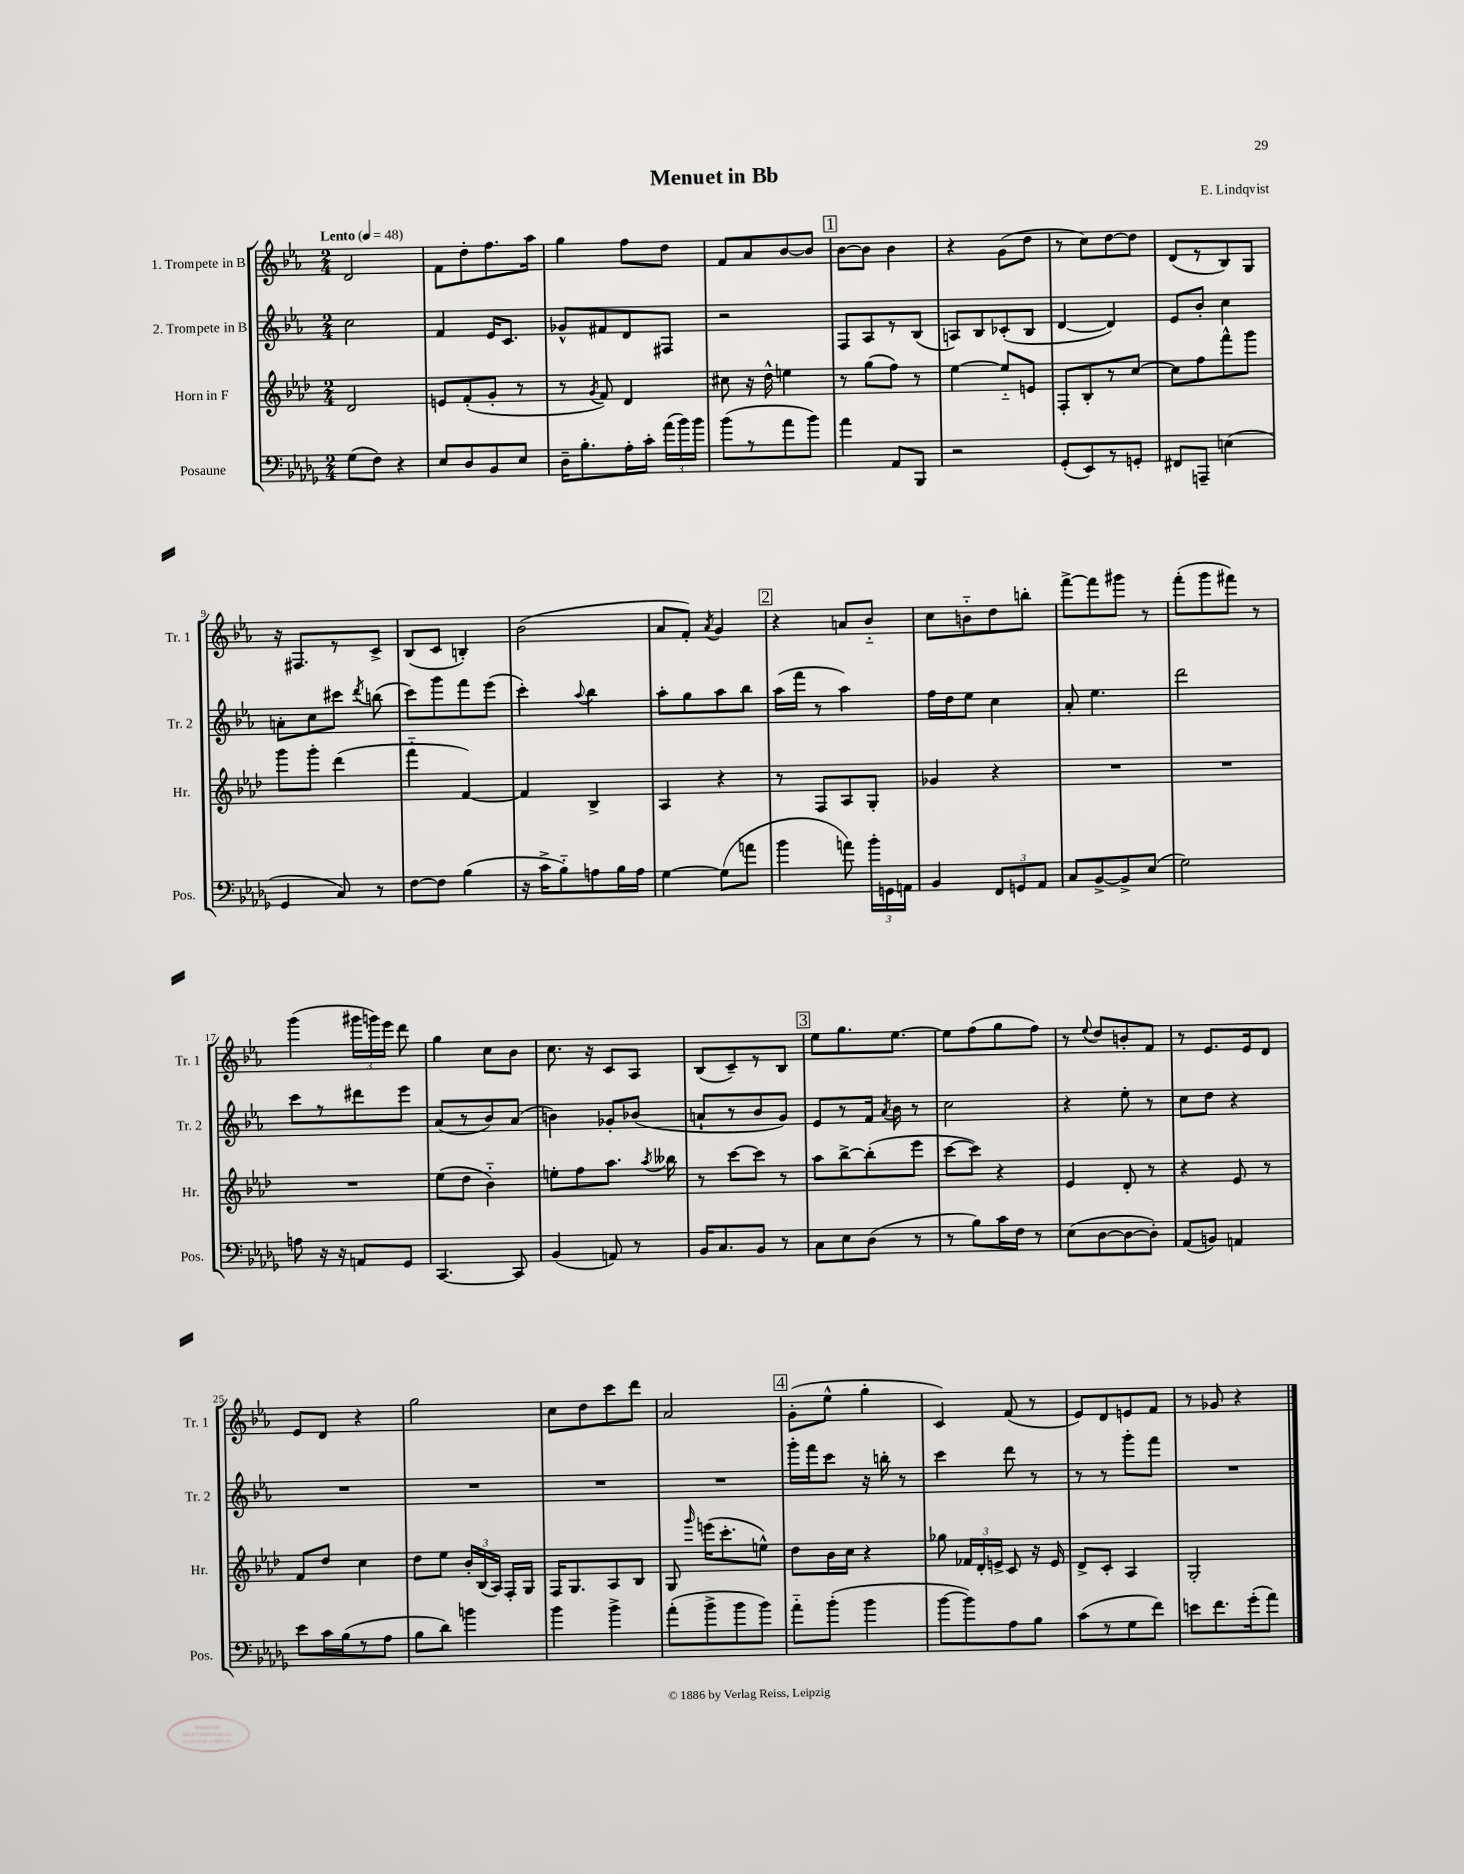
\header { title = "Menuet in Bb" composer = "E. Lindqvist" }
<<
\new StaffGroup <<
\new Staff = "s0" \with { instrumentName = "1. Trompete in B" shortInstrumentName = "Tr. 1" } {
    \clef treble \key ees \major \numericTimeSignature \time 2/4 \tempo "Lento" 4 = 48
    \autoBeamOff d'2 |
    f'8[ d''8-. f''8. aes''16] |
    g''4 f''8[ d''8] |
    f'8[ aes'8 bes'8~ bes'8] |
    \mark \markup { \box "1" } bes'8[~ bes'8] bes'4 |
    r4 g'8[( d''8] |
    r8 c''8[) d''8~ d''8] |
    d'8[( r8 bes8) g8] |
    r16 fis8.[ r8 c'8]-> |
    bes8[( c'8] b4-.) |
    bes'2( |
    aes'8[ f'8]-.) \acciaccatura { aes'8 } g'4 |
    \mark \markup { \box "2" } r4 a'8[ bes'8]-_ |
    c''8[ b'8-_ d''8 b''8]-. |
    f'''8[~-> f'''8 gis'''8] r8 |
    f'''8[-.( g'''8 fis'''8]) r8 |
    g'''4( \tuplet 3/2 { gis'''16[ g'''16) ees'''16] } d'''8 |
    g''4 c''8[ bes'8] |
    c''8. r16 c'8[ aes8] |
    bes8[( c'8--) r8 bes8] |
    \mark \markup { \box "3" } ees''8[ g''8. ees''8.]~ |
    ees''8[ f''8( g''8 f''8]) |
    r8 \appoggiatura { ees''8 } d''8[ b'8-. f'8] |
    r8 ees'8.[ ees'16 d'8] |
    ees'8[ d'8] r4 |
    g''2 |
    c''8[ d''8 c'''8 d'''8] |
    aes'2 |
    \mark \markup { \box "4" } g'8[-.( ees''8]-^ g''4-. |
    c'4) f'8( r8 |
    ees'8[) d'8 e'8 f'8] |
    r8 ges'8 r4 \bar "|." |
}
\new Staff = "s1" \with { instrumentName = "2. Trompete in B" shortInstrumentName = "Tr. 2" } {
    \clef treble \key ees \major \numericTimeSignature \time 2/4
    \autoBeamOff c''2 |
    f'4 ees'16[ c'8.] |
    ges'8[-^ fis'8 d'8 fis8] |
    r2 |
    \mark \markup { \box "1" } f8[ aes8 r8 bes8]( |
    a8[) bes8 ces'8-.( bes8] |
    d'4~ d'4) |
    ees'8[ bes'8]-. c''4 |
    a'8[-. c''8 cis'''8] \acciaccatura { d'''8 } b''8( |
    c'''8[) g'''8 f'''8 ees'''8]( |
    c'''4-.) \appoggiatura { aes''8 } bes''4 |
    aes''8[-. g''8 aes''8 bes''8] |
    \mark \markup { \box "2" } aes''16[( f'''16] r8 aes''4) |
    f''16[ d''16 ees''8] c''4 |
    aes'8-. ees''4. |
    d'''2 |
    c'''8[ r8 dis'''8 ees'''8] |
    aes'8[( r8 bes'8) aes'8]( |
    b'4) ges'8[-. bes'8]( |
    a'8[-! r8 bes'8 g'8]) |
    \mark \markup { \box "3" } ees'8[ r8 f'16] \acciaccatura { aes'8 } bes'16 r8 |
    c''2 |
    r4 ees''8-. r8 |
    c''8[ d''8] r4 |
    R2 |
    R2 |
    R2 |
    R2 |
    \mark \markup { \box "4" } g'''16[-. f'''16 c'''8] r16 b''16-. r8 |
    c'''4 d'''8 r8 |
    r8 r8 g'''8[-. f'''8] |
    R2 \bar "|." |
}
\new Staff = "s2" \with { instrumentName = "Horn in F" shortInstrumentName = "Hr." } {
    \clef treble \key aes \major \numericTimeSignature \time 2/4
    \autoBeamOff des'2 |
    e'8[ f'8-.( g'8]-. r8 |
    r8 \acciaccatura { g'8 } f'8) des'4 |
    cis''8 r16 des''16-^ e''4 |
    \mark \markup { \box "1" } r8 g''8[( f''8]) r8 |
    ees''4~ ees''8[-_ e'8] |
    f8[-. bes8-. r8 c''8]~ |
    c''8[ f''8 f'''8-^ g'''8] |
    g'''8[ g'''8]-. des'''4( |
    f'''4-_ f'4~) |
    f'4 bes4-> |
    aes4 r4 |
    \mark \markup { \box "2" } r8 f8[ aes8 g8]-. |
    ges'4 r4 |
    R2 |
    R2 |
    R2 |
    ees''8[( des''8] bes'4-_) |
    e''8[-. f''8 aes''8.] \acciaccatura { aes''8 } beses''16 |
    r8 c'''8[~ c'''8] r8 |
    \mark \markup { \box "3" } aes''8[ bes''8~-> bes''8-.( ees'''8] |
    c'''8[~ c'''8]) r4 |
    ees'4 des'8-. r8 |
    r4 ees'8 r8 |
    f'8[ des''8] c''4 |
    des''8[ ees''8] \tuplet 3/2 { bes'16[-. bes16( aes16]) } f16[-. g16] |
    f16[ g8. aes8 bes8] |
    g8 \grace { g'''16 } e'''16[( c'''8.-. e''8]-^) |
    \mark \markup { \box "4" } des''8[ bes'16 c''16] r4 |
    ges''8 \tuplet 3/2 { fes'16[ des'16-. e'16]-> } c'8 r16 e'16 |
    des'8[-> c'8]-. aes4 |
    g2-. \bar "|." |
}
\new Staff = "s3" \with { instrumentName = "Posaune" shortInstrumentName = "Pos." } {
    \clef bass \key des \major \numericTimeSignature \time 2/4
    \autoBeamOff ges8[( f8]) r4 |
    ees8[ des8 bes,8 ees8] |
    des16[-- bes8.-. aes16-. c'16]-. \tuplet 3/2 { aes'16[( bes'16) bes'16] } |
    bes'8[( r8 aes'8 bes'8]) |
    \mark \markup { \box "1" } aes'4 aes,8[ bes,,8] |
    r2 |
    ges,8[-.( ees,8) r8 g,8]-. |
    fis,8[ a,,8]-- e4( |
    ges,4 c8) r8 |
    f8[~ f8] bes4( |
    r16 c'16[-> bes8-_) a8 bes16 a16] |
    ges4~ ges8[( a'8] |
    \mark \markup { \box "2" } bes'4 a'8) \tuplet 3/2 { bes'16[-. g,16 a,16] } |
    bes,4 \tuplet 3/2 { f,8[ g,8 aes,8] } |
    c8[ bes,8~-> bes,8-> ees8]( |
    ges2) |
    a8 r16 r16 a,8[ ges,8] |
    c,4.~ c,8 |
    bes,4( a,8) r8 |
    bes,16[ c8. bes,8] r8 |
    \mark \markup { \box "3" } c8[ ees8 des8]( r8 |
    r8 bes8[) c'16 f16] r8 |
    ees8[( des8~ des8~ des8]-.) |
    aes,8[( b,8]) a,4 |
    ees'8[ c'16 bes16( r8 aes8] |
    bes8[ des'8]) b'4 |
    bes'4 bes'4-> |
    aes'8[-.( bes'8-> bes'8 bes'8]) |
    \mark \markup { \box "4" } aes'8[-_ bes'8]-.( bes'4 |
    bes'8[~ bes'8) aes8 bes8] |
    c'8[( r8 ges8 f'8]) |
    e'8[ f'8. ges'16-.( aes'8]) \bar "|." |
}
>>
>>
